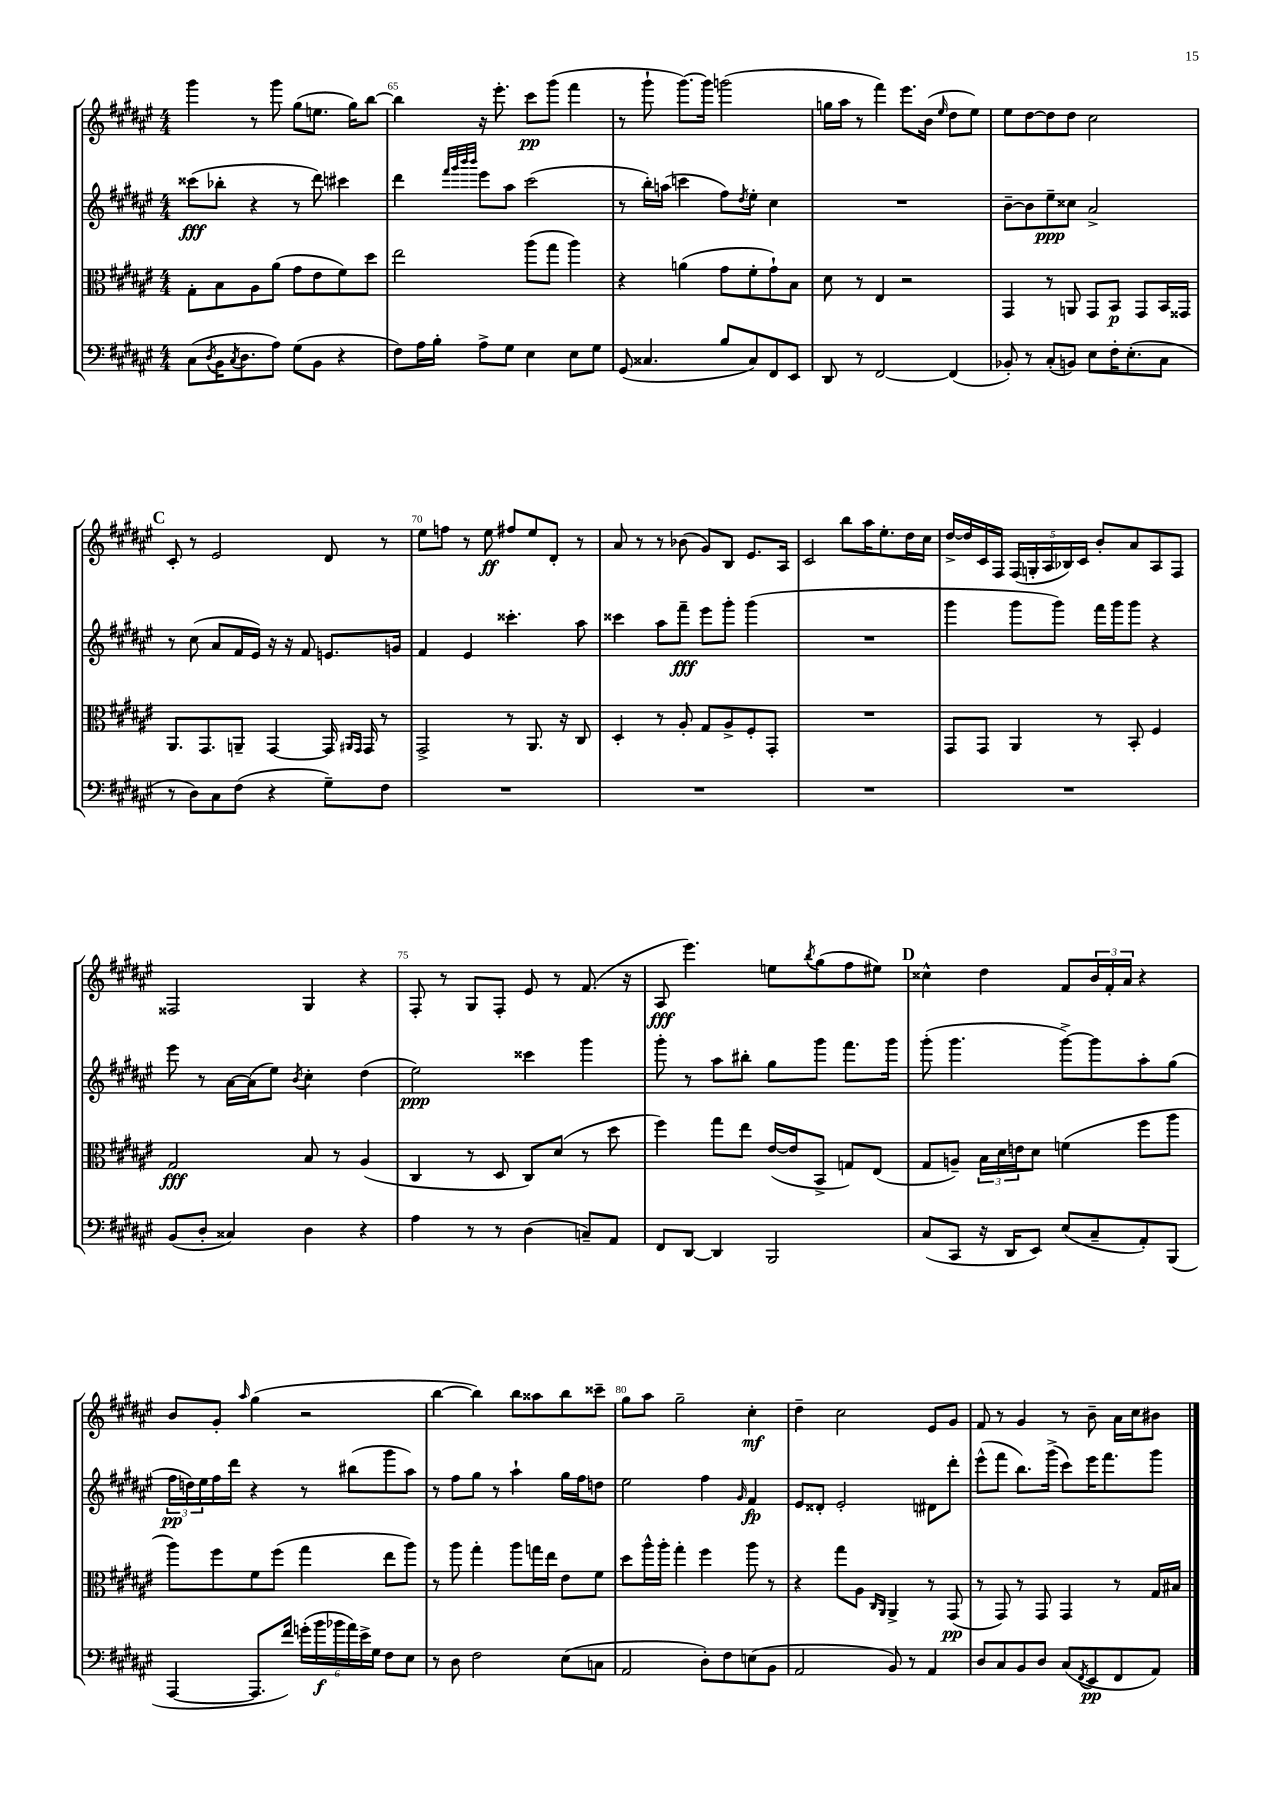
<<
\new StaffGroup <<
\new Staff = "s0" {
    \clef treble \key fis \major \numericTimeSignature \time 4/4
    gis'''4 r8 gis'''8 gis''8( e''8. gis''16) b''8~ |
    b''4 r16 eis'''8.-. cis'''8\pp gis'''8( fis'''4 |
    r8 gis'''8-! gis'''8.~) gis'''16 g'''2( |
    g''16 ais''16 r8 fis'''4) eis'''8. b'16( \grace { eis''16 } dis''8 eis''8) |
    eis''8 dis''8~ dis''8 dis''8 cis''2 |
    \mark \markup { \bold "C" } cis'8-. r8 eis'2 dis'8 r8 |
    eis''8 f''8 r8 eis''8\ff fis''8 eis''8 dis'8-. r8 |
    ais'8 r8 r8 bes'8( gis'8) b8 eis'8. ais16 |
    cis'2 b''8 ais''16 eis''8.-. dis''16 cis''16 |
    dis''16~-> dis''16 cis'16 fis16 \tuplet 5/4 { fis16( g16-. ais16 bes16) cis'16 } b'8-. ais'8 ais8 fis8 |
    fisis2 gis4 r4 |
    fis8-. r8 gis8 fis8-. eis'8 r8 fis'8.( r16 |
    ais8\fff eis'''4.) e''8 \acciaccatura { b''8 } gis''8( fis''8 eis''8) |
    \mark \markup { \bold "D" } cisis''4-^ dis''4 fis'8 \tuplet 3/2 { b'16 fis'16-. ais'16 } r4 |
    b'8 gis'8-. \grace { ais''16 } gis''4( r2 |
    b''4~ b''4) b''8 aisis''8 b''8 cisis'''8-- |
    gis''8 ais''8 gis''2-- cis''4-.\mf |
    dis''4-- cis''2 eis'8 gis'8 |
    fis'8 r8 gis'4 r8 b'8-- ais'16 cis''16 bis'8 \bar "|." |
}
\new Staff = "s1" {
    \clef treble \key fis \major \numericTimeSignature \time 4/4
    cisis'''8\fff( bes''8-. r4 r8 dis'''8) cis'''4 |
    dis'''4 \grace { fis'''32 gis'''32 b'''32 b'''32 } eis'''8 ais''8 cis'''2( |
    r8 b''16-.) a''16( c'''4 fis''8) \acciaccatura { dis''8 } eis''8-. cis''4 |
    R1 |
    b'8~-- b'8 eis''8--\ppp cisis''8 ais'2-> |
    \mark \markup { \bold "C" } r8 cis''8( ais'8 fis'16 eis'16) r16 r16 fis'8 e'8. g'16 |
    fis'4 eis'4 cisis'''4.-. ais''8 |
    cisis'''4 ais''8 fis'''8--\fff eis'''8 gis'''8-. gis'''4( |
    R1 |
    gis'''4 gis'''8 gis'''8) fis'''16 gis'''16 gis'''8 r4 |
    eis'''8 r8 ais'16~ ais'16( eis''8) \acciaccatura { b'8 } cis''4-. dis''4( |
    eis''2\ppp) cisis'''4 gis'''4 |
    gis'''8-. r8 ais''8 bis''8-. gis''8 gis'''8 fis'''8. gis'''16 |
    \mark \markup { \bold "D" } gis'''8-.( gis'''4. gis'''8~->) gis'''8 ais''8-. gis''8( |
    \tuplet 3/2 { fis''16\pp d''16) eis''16 } fis''16 dis'''16 r4 r8 bis''8( gis'''8 ais''8) |
    r8 fis''8 gis''8 r8 ais''4-! gis''16 fis''16 d''8 |
    eis''2 fis''4 \grace { gis'16 } fis'4\fp |
    eis'8 disis'8-. eis'2-. dis'8 dis'''8-. |
    eis'''8-^( fis'''8 b''8.) gis'''16->( cis'''8) eis'''16 fis'''8. gis'''8 \bar "|." |
}
\new Staff = "s2" {
    \clef alto \key fis \major \numericTimeSignature \time 4/4
    gis8-. b8 ais8 ais'8( gis'8 eis'8 fis'8) dis''8 |
    eis''2 ais''8( gis''8 ais''4) |
    r4 a'4( gis'8 fis'8-. gis'8-!) b8 |
    dis'8 r8 eis4 r2 |
    gis,4 r8 a,8 gis,8 b,8\p gis,8 b,16 gisis,16 |
    \mark \markup { \bold "C" } ais,8. gis,8. a,8-- gis,4~ gis,16 \grace { ais,16 gis,16 } gis,16 r8 |
    gis,2-> r8 ais,8. r16 cis8 |
    dis4-. r8 ais8-. gis8 ais8-> fis8-. gis,8-. |
    R1 |
    gis,8 gis,8 ais,4 r8 b,8-. fis4 |
    gis2\fff b8 r8 ais4( |
    cis4 r8 dis8 cis8) dis'8( r8 dis''8 |
    fis''4) gis''8 eis''8 eis'16~( eis'16 b,8-> g8) eis8( |
    \mark \markup { \bold "D" } gis8 a8--) \tuplet 3/2 { b16 dis'16 e'16 } dis'8 f'4( fis''8 ais''8 |
    ais''8) fis''8 fis'8 fis''8( gis''4 eis''8 ais''8) |
    r8 ais''8 gis''4-. ais''8 g''16 eis''16 eis'8 fis'8 |
    dis''8 ais''16-^ ais''16-. gis''4-. fis''4 ais''8 r8 |
    r4 gis''8 ais8 \grace { cis16 ais,16 } ais,4-> r8 gis,8\pp( |
    r8 gis,8) r8 gis,8 gis,4 r8 gis16 bis16 \bar "|." |
}
\new Staff = "s3" {
    \clef bass \key fis \major \numericTimeSignature \time 4/4
    cis8( \acciaccatura { dis8 } b,16 \acciaccatura { cis8 } dis8. ais8) gis8( b,8 r4 |
    fis8) ais16 b16-. ais8-> gis8 eis4 eis8 gis8 |
    gis,8( cisis4. b8 cisis8) fis,8 eis,8 |
    dis,8 r8 fis,2~ fis,4( |
    bes,8-.) r8 cis8-.( b,8) eis8 fis16-. eis8.-.( cis8 |
    \mark \markup { \bold "C" } r8 dis8) cis8 fis8( r4 gis8--) fis8 |
    R1 |
    R1 |
    R1 |
    R1 |
    b,8( dis8-. cisis4) dis4 r4 |
    ais4 r8 r8 dis4( c8--) ais,8 |
    fis,8 dis,8~ dis,4 b,,2 |
    \mark \markup { \bold "D" } cis8( cis,8 r16 dis,16 eis,8) eis8( cis8-- ais,8-.) b,,8( |
    ais,,4~ ais,,8. fis'16) \tuplet 6/4 { g'16-.( b'16\f bes'16 ais'16) eis'16-> gis16 } fis8 eis8 |
    r8 dis8 fis2 eis8( c8 |
    ais,2 dis8-.) fis8 e8( b,8 |
    ais,2 b,8) r8 ais,4 |
    dis8 cis8 b,8 dis8 cis8( \acciaccatura { fis,8 } eis,8\pp fis,8 ais,8) \bar "|." |
}
>>
>>
\layout { \context { \Score currentBarNumber = #64 \override BarNumber.break-visibility = ##(#f #t #t) barNumberVisibility = #(every-nth-bar-number-visible 5) } }
